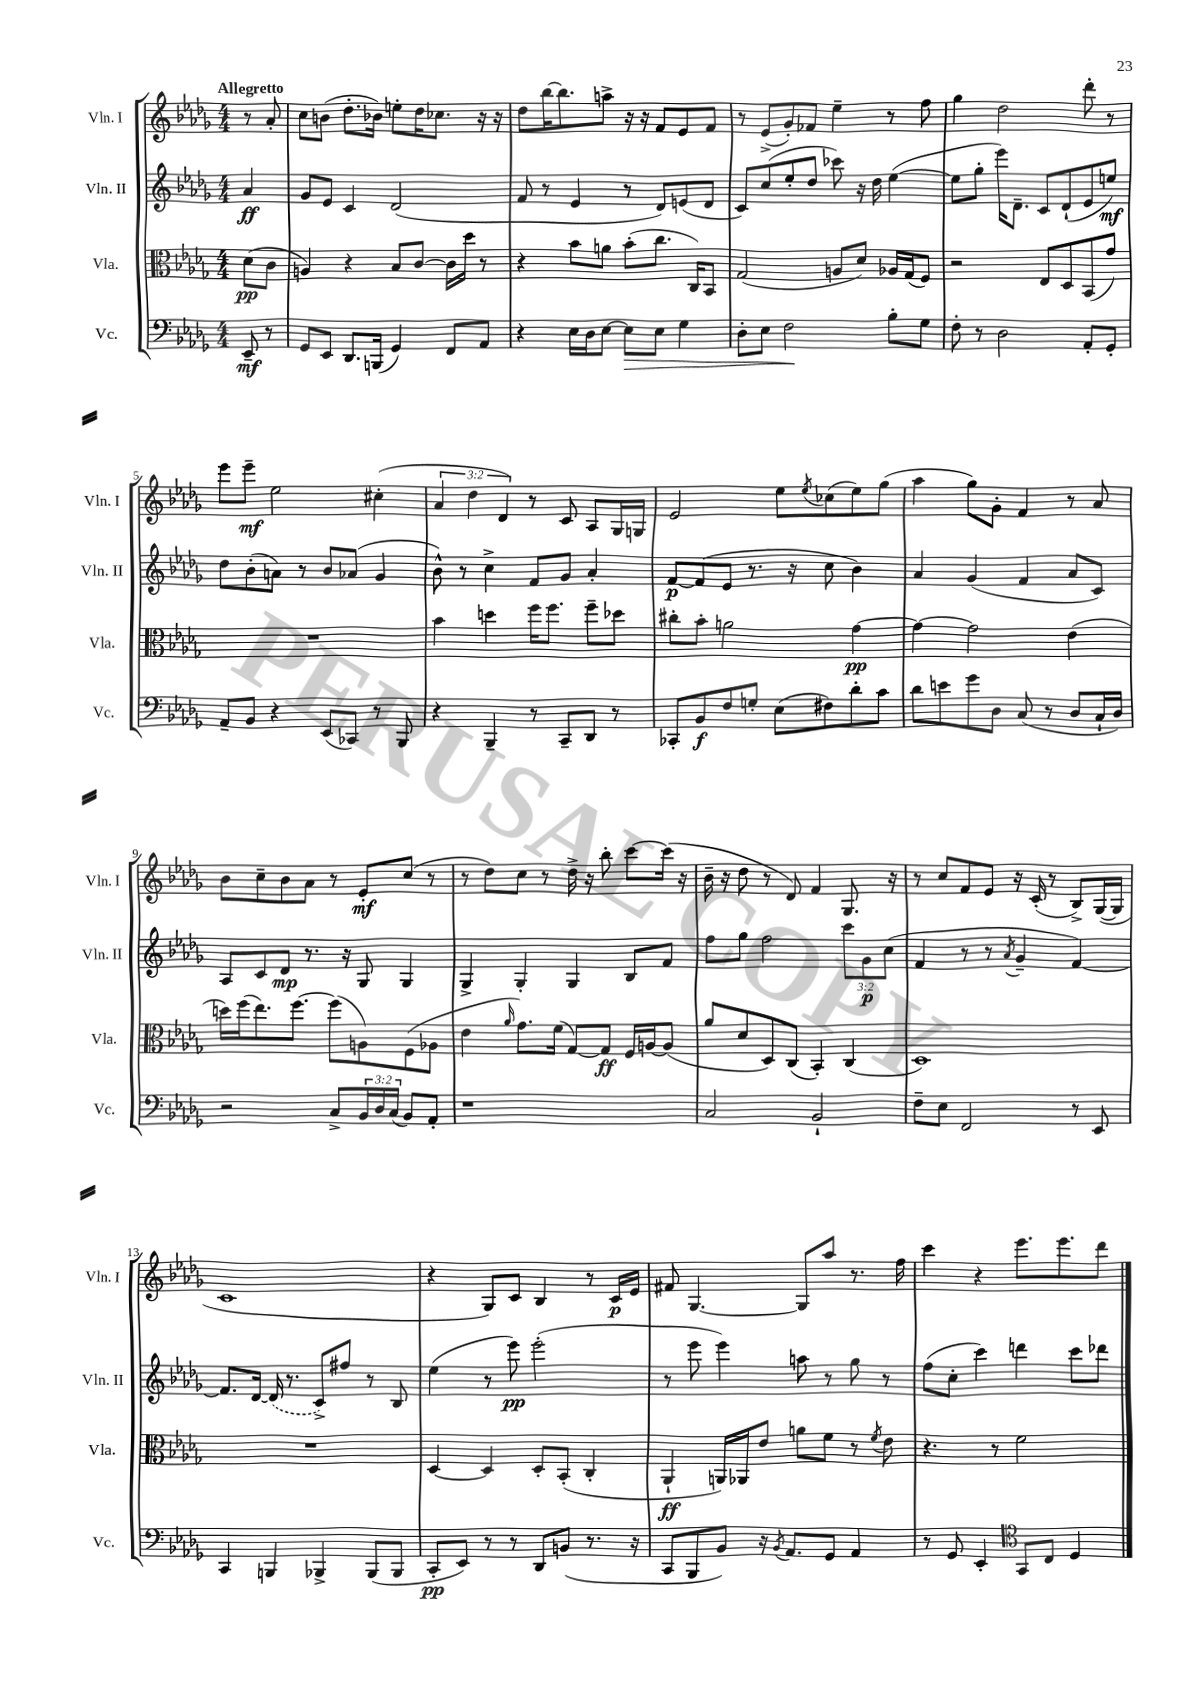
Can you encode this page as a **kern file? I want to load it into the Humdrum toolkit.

**kern	**kern	**kern	**kern
*staff4	*staff3	*staff2	*staff1
*clefF4	*clefC3	*clefG2	*clefG2
*k[b-e-a-d-g-]	*k[b-e-a-d-g-]	*k[b-e-a-d-g-]	*k[b-e-a-d-g-]
*M4/4	*M4/4	*M4/4	*M4/4
8EE-~/	(8d-\L	4a-/	8r
8r	8c\J	.	8a-'/
=	=	=	=
8GG-/L	4A/)	8g-/L	8cc\L
8EE-/J	.	8e-/J	(8b\J
8.DD-/L	4r	4c/	8.dd-'\L
(16BBB/Jk	.	.	16b-\Jk)
4GG-/)	8B-/L	(2d-/	8ee'\L
.	[8c/J	.	16dd-\K
.	.	.	8.cc-\J
8FF/L	16c\]LL	.	.
.	16dd-\JJ	.	.
8AA-/J	8r	.	16r
.	.	.	16r
=	=	=	=
4r	4r	8f/	8dd-\L
.	.	8r	[16bb-\K
.	.	.	8.bb-\]
16E-\LL	8b-\L	4e-/	.
16D-\J	.	.	.
[8E-\J	8a\J	.	8aa^\J
8E-\]L	(8b-'\L	8r	16r
.	.	.	16r
8E-\J	8.cc\J	8d-/L)	8f/L
4G-\	.	(8e/	8e-/
.	16C/LK)	.	.
.	8BB-/J	8d-/J	8f/J
=	=	=	=
8D-'\L	(2G-/	8c/L)	8r
8E-\J	.	(8cc/	(8e-^/L
2F\	.	8ee-'/	8g-'/)
.	.	8dd-/J	8f-/J
.	8A/L	8ccc-\)	4ee-~\
.	8d-/J)	16r	.
.	.	16dd-\	.
8B-'\L	16A-/LL	([4ee-\	8r
.	(16G-/J	.	.
8G-\J	8F/J)	.	8ff\
=	=	=	=
8F'\	2r	8ee-\]L	4gg-\
8r	.	8gg-'\J	.
2D-\	.	16eee-\LK)	2dd-\
.	.	8.d-~\J	.
.	8E-/L	8c/L	.
.	8D-/	(8d-`/	.
8AA-'/L	(8BB-/	8e-/	8ddd-'\
8GG-'/J	8g-/J)	8ee/J)	8r
=	=	=	=
8AA-~/L	1r	8dd-\L	8eee-\L
8BB-/J	.	(8b-'\	8eee-~\J
4r	.	8a\J)	2ee-\
.	.	8r	.
(8EE-/L	.	8b-/L	.
8CC-/J)	.	(8a-/J	.
8r	.	4g-/	(4cc#'\
8BBB-/	.	.	.
=	=	=	=
4r	4b-\	8b-^^\)	6a-/
.	.	8r	.
.	.	.	6dd-\
4BBB-~/	4dd\	4cc^\	.
.	.	.	6d-/)
8r	16ff\LK	8f/L	8r
.	8.ff\J	.	.
8CC~/L	.	8g-/J	8c/
8DD-/J	8ff~\L	4a-'/	8A-/L
8r	8dd-\J	.	16G-/L
.	.	.	16G/JJ
=	=	=	=
8CC-'/L	8cc#'\L	[8f/L	2e-/
8BB-/	8b-'\J	(8f/]	.
8F/	2a\	8e-/J	.
8G'/J	.	8.r	.
(8E-\L	.	.	8ee-\L
.	.	16r	.
.	.	.	8qee-/
8F#\)	.	8cc\	(8cc-\
8d-'\	[4g-\	4b-\)	8ee-\)
8c\J	.	.	(8gg-\J
=	=	=	=
8d-\L	4g-\_	4a-/	4aa-\
8e\	.	.	.
8g-\	2g-\]	(4g-/	8gg-\L)
8D-\J	.	.	8g-'\J
(8C/	.	4f/	4f/
8r	.	.	.
8D-/L	(4e-\	8a-/L	8r
16C`/L	.	8c/J)	8a-/
16D-/JJ)	.	.	.
=	=	=	=
2r	16dd\LL)	8A-/L	8b-\L
.	(16ff\J	.	.
.	8.ee-\)	8c/	8cc~\
.	.	8d-/J	8b-\
.	[8.ff\J	.	.
.	.	8.r	8a-\J
8C^/L	(8ff\]L	.	8r
.	.	16r	.
24BB-/L	8A\)	8G-/	8e-'/L
24D-/	.	.	.
(24C/JJ	.	.	.
8BB-/L)	(8F\	4G-/	(8cc/J
8AA-'/J	8A-\J	.	8r
=	=	=	=
1r	4e-\	4G-^/	8r
.	.	.	8dd-\L)
.	16qqa-/	.	.
.	8.g-\L)	4G-'/	8cc\J
.	.	.	8r
.	(16f\Jk	.	.
.	[8G-/L)	4G-/	16dd-^\
.	.	.	16r
.	8G-/]J	.	8bb-'\
.	16F/LL	8B-/L	[8ccc\L
.	[16A/J	.	.
.	(8A/]J	8f/J	(16ccc\]Jk
.	.	.	16r
=	=	=	=
2C/	8a-/L	8ff\L	16b-~\
.	.	.	16r
.	8d-/	8gg-\J	8dd-\
.	8D-/)	2ff\	8r
.	(8C/J	.	8d-/)
2BB-`/	4BB-'/)	.	4f/
.	(4C/	12ccc\L	8.G-/
.	.	12g-\	.
.	.	(12cc\J	.
.	.	.	16r
=	=	=	=
8F~\L	1D-)	4f/	8r
8E-\J	.	.	8cc/L
2FF/	.	8r	8f/
.	.	8r	8e-/J
.	.	8qa-/	.
.	.	4g-~/	16r
.	.	.	(16c'/
.	.	.	8r
8r	.	[4f/)	8B-^/L)
8EE-/	.	.	([16G-/L
.	.	.	16G-/]JJ
=	=	=	=
4CC/	1r	8.f/]L	1c
.	.	[16d-/Jk	.
4BBB/	.	(16d-/]	.
.	.	8.r	.
4BBB-^/	.	8c^/L)	.
.	.	8ff#/J	.
(8BBB-/L	.	8r	.
8BBB-/J	.	8B-/	.
=	=	=	=
8CC'/L	[4D-/	(4ee-\	4r
8EE-/J)	.	.	.
8r	4D-/]	8r	8G-/L)
8r	.	8eee-\)	8c/J
8DD-/L	8D-'/L	(2eee-'\	4B-/
(8BB/J	(8BB-'/J	.	.
8.r	4C'/	.	8r
.	.	.	16c/LL
16r	.	.	16e-/JJ
=	=	=	=
8CC/L	4AA-`/	8r	8f#/
8BBB-/	.	8eee-\	[4.G-/
8BB-/J)	16AA/LL)	4eee-\)	.
.	16AA-/J	.	.
16r	8e-/J	.	.
8qBB-/	.	.	.
8.AA-/L	.	.	.
.	8a\L	8aa\	8G-/]L
8GG-/J	8f\J	8r	8aa-/J
4AA-/	8r	8gg-\	8.r
.	8qf/	.	.
.	8e-\	8r	.
.	.	.	16ff\
=	=	=	=
8r	4.r	(8ff\L	4ccc\
8GG-/	.	8cc'\J	.
4EE-'/	.	4ccc\)	4r
.	8r	.	.
*clefC4	*	*	*
8GG-/L	2f\	4ddd\	8.eee-\L
8C/J	.	.	.
.	.	.	8.eee-\
4D-/	.	8ccc\L	.
.	.	8ddd-\J	8ddd-\J
==	==	==	==
*-	*-	*-	*-
